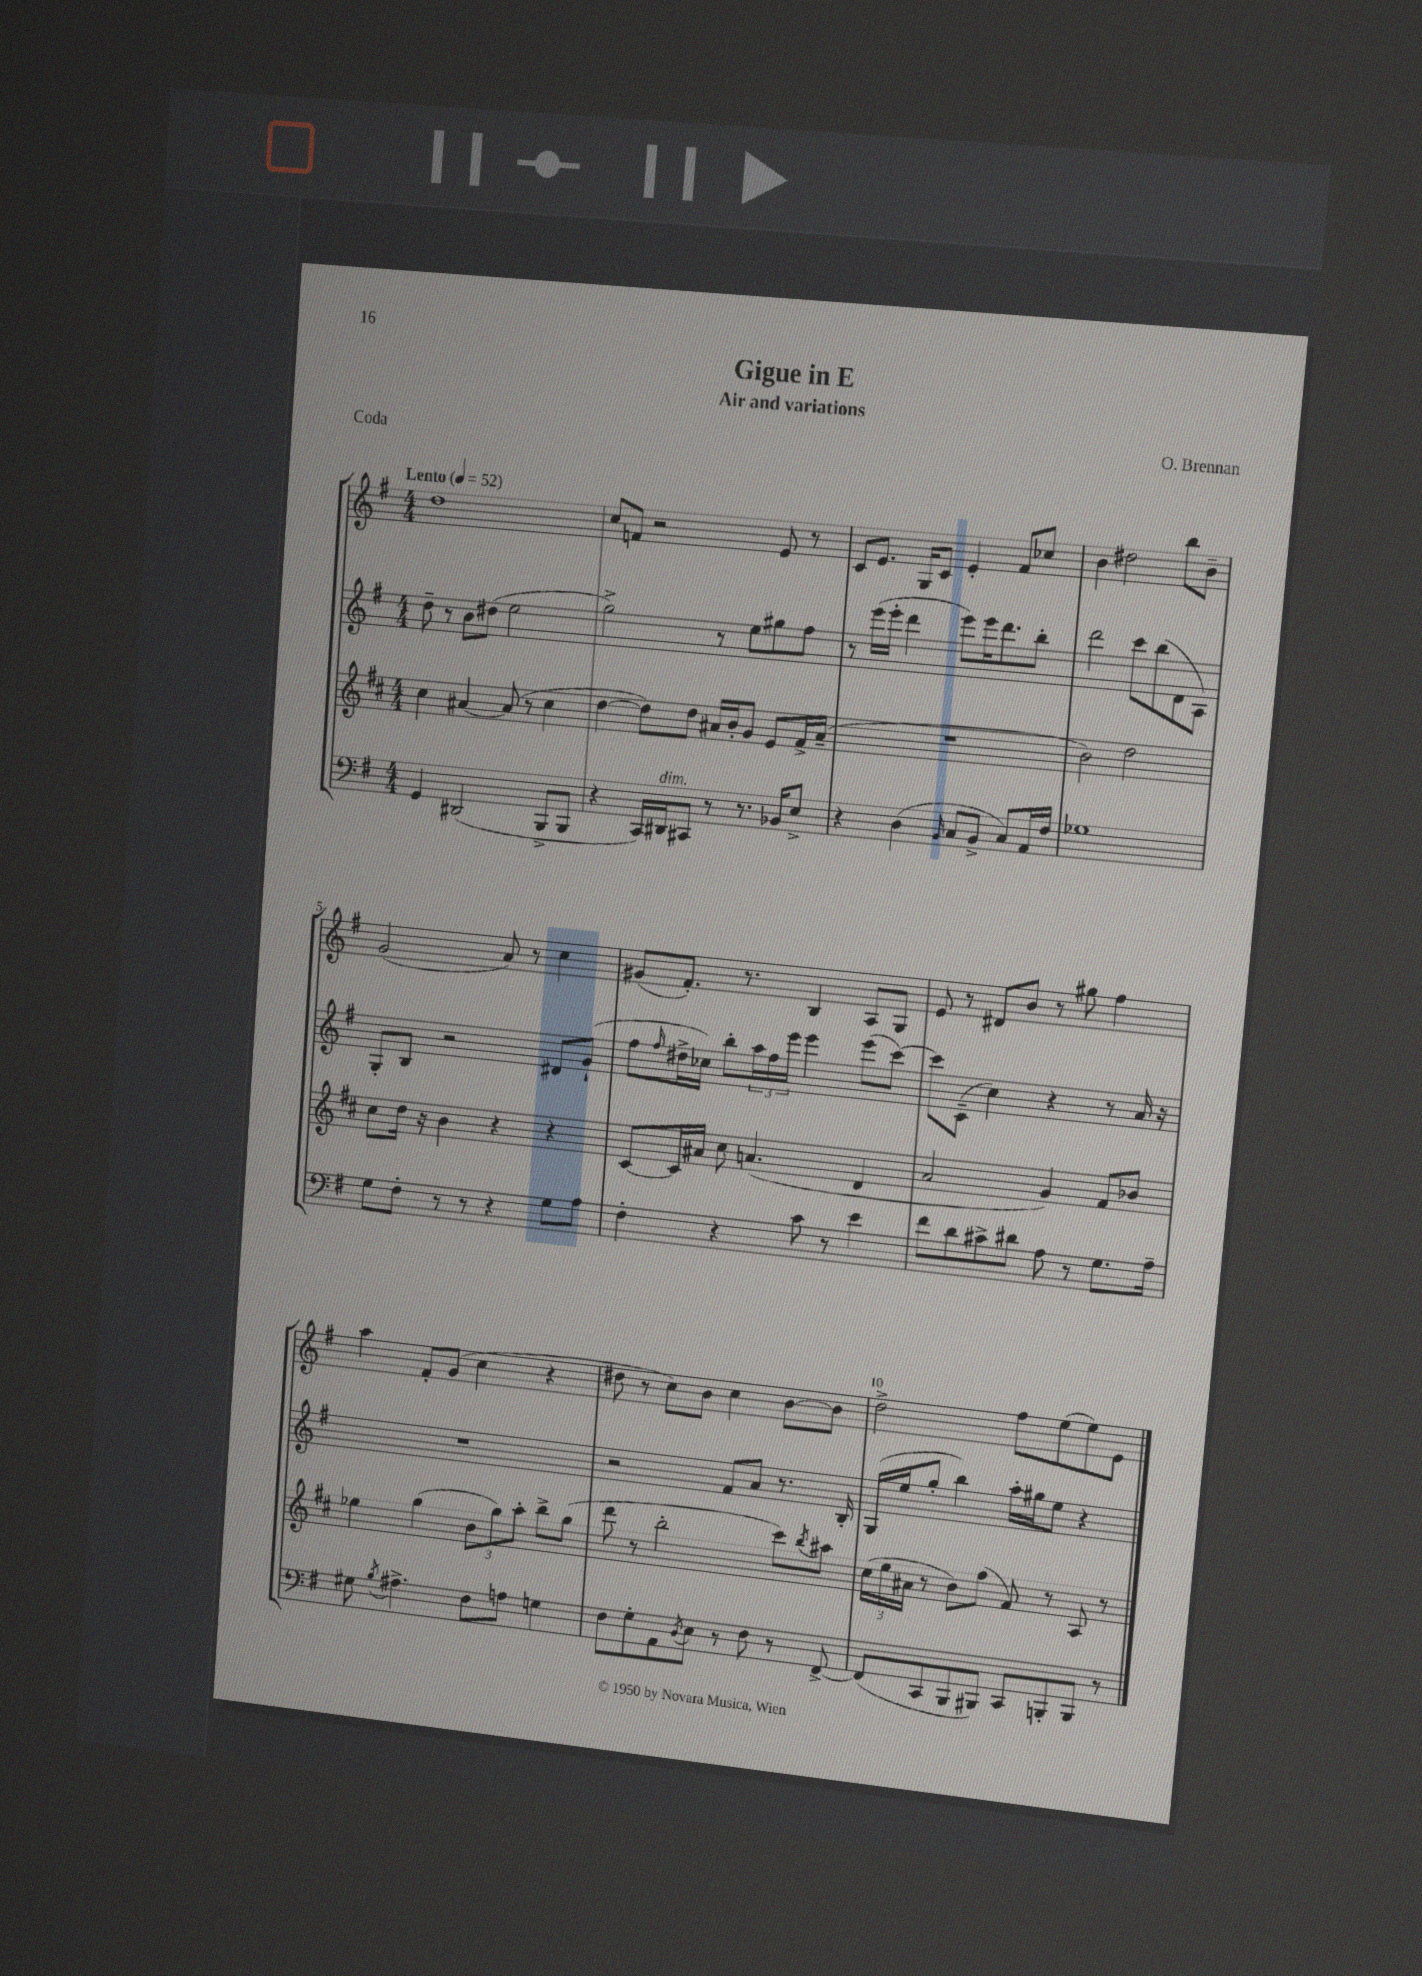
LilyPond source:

\header { title = "Gigue in E" composer = "O. Brennan" subtitle = "Air and variations" piece = "Coda" }
<<
\new StaffGroup <<
\new Staff = "s0" {
    \clef treble \key g \major \numericTimeSignature \time 4/4 \tempo "Lento" 4 = 52
    d''1 |
    c''8 f'8 r2 e'8 r8 |
    c'8 e'8. g16 c'8 e'4-. fis'8 ces''8 |
    b'4 dis''2 b''8 b'8-- |
    g'2( a'8) r8 c''4 |
    gis'8( fis'8.-.) r8. b4 a8 g8 |
    e'8 r8 dis'8 b'8 r8 gis''8 fis''4 |
    a''4 fis'8-. g'8( c''4 r4 |
    dis''8 r8 c''8) b'8 c''4 b'8~ b'8 |
    d''2-> fis''8 e''8( e''8) e'8 \bar "|." |
}
\new Staff = "s1" {
    \clef treble \key g \major \numericTimeSignature \time 4/4
    d''8-- r8 b'8 dis''8( e''2 |
    g''2->) r8 e''8 gis''8 fis''8 |
    r8 e'''16( e'''16-. d'''4 e'''8) e'''16 d'''8. b''8-. |
    d'''2 c'''8 b''8( d'8 a8) |
    g8-. b8 r2 dis'8 g'8-!( |
    fis''8 \grace { fis''16 } dis''16-> ces''16) b''8-. \tuplet 3/2 { a''16 fis''16 e'''16 } e'''4 e'''8( c'''8~) |
    c'''8 c'8--( c''4) r4 r8 a'16 r16 |
    R1 |
    r2 fis'8 a'8 r8. b16-. |
    g16( e''16 g''8-. b''4) a''16-. gis''16 e''8 r4 \bar "|." |
}
\new Staff = "s2" {
    \clef treble \key d \major \numericTimeSignature \time 4/4
    cis''4 ais'4~ ais'8( r8 cis''4 |
    d''4~ d''8) d''8 ais'16 b'16-. g'8 e'8 fis'16-> ais'16--( |
    R1 |
    b'2) d''2 |
    cis''8 d''16 r16 b'4 r4 r4 |
    cis'8~ cis'16 ais'16 cis''8 a'4.( d'4 |
    a'2 g'4) fis'8 bes'8 |
    ees''4 g''4( \tuplet 3/2 { b'8 g''8) a''8-. } b''8-> g''8( |
    d'''8 r8 b''2-. cis'''8) \acciaccatura { b''8 } ais''8 |
    \tuplet 3/2 { cis''16( e''16 ais'16 } r8 b'8) fis''8( fis'8) r8 a8 r8 \bar "|." |
}
\new Staff = "s3" {
    \clef bass \key g \major \numericTimeSignature \time 4/4
    g,4 dis,2( b,,8-> b,,8 |
    r4 c,16) dis,16^\markup { \italic "dim." } cis,8 r8 r8. bes,16 e8-> |
    r4 d4( \grace { b,16 } c8 b,8-> c8) a,16 fis16 |
    ges1 |
    g8 fis8-. r8 r8 r4 g8 a8 |
    fis4-. r4 c'8 r8 e'4 |
    fis'8 d'8 cis'8-> dis'8 a8 r8 g8. a16-- |
    gis8 \acciaccatura { b8 } ais4.-> fis8 a8 g4 |
    fis8 g8-. a,8 \acciaccatura { d8 } e8 r8 fis8 r8 fis,8~-> |
    fis,8( c,8 b,,8 bis,,8) c,8 b,,8-. b,,8 r8 \bar "|." |
}
>>
>>
\layout { \context { \Score \override BarNumber.break-visibility = ##(#f #t #t) barNumberVisibility = #(every-nth-bar-number-visible 5) } }
